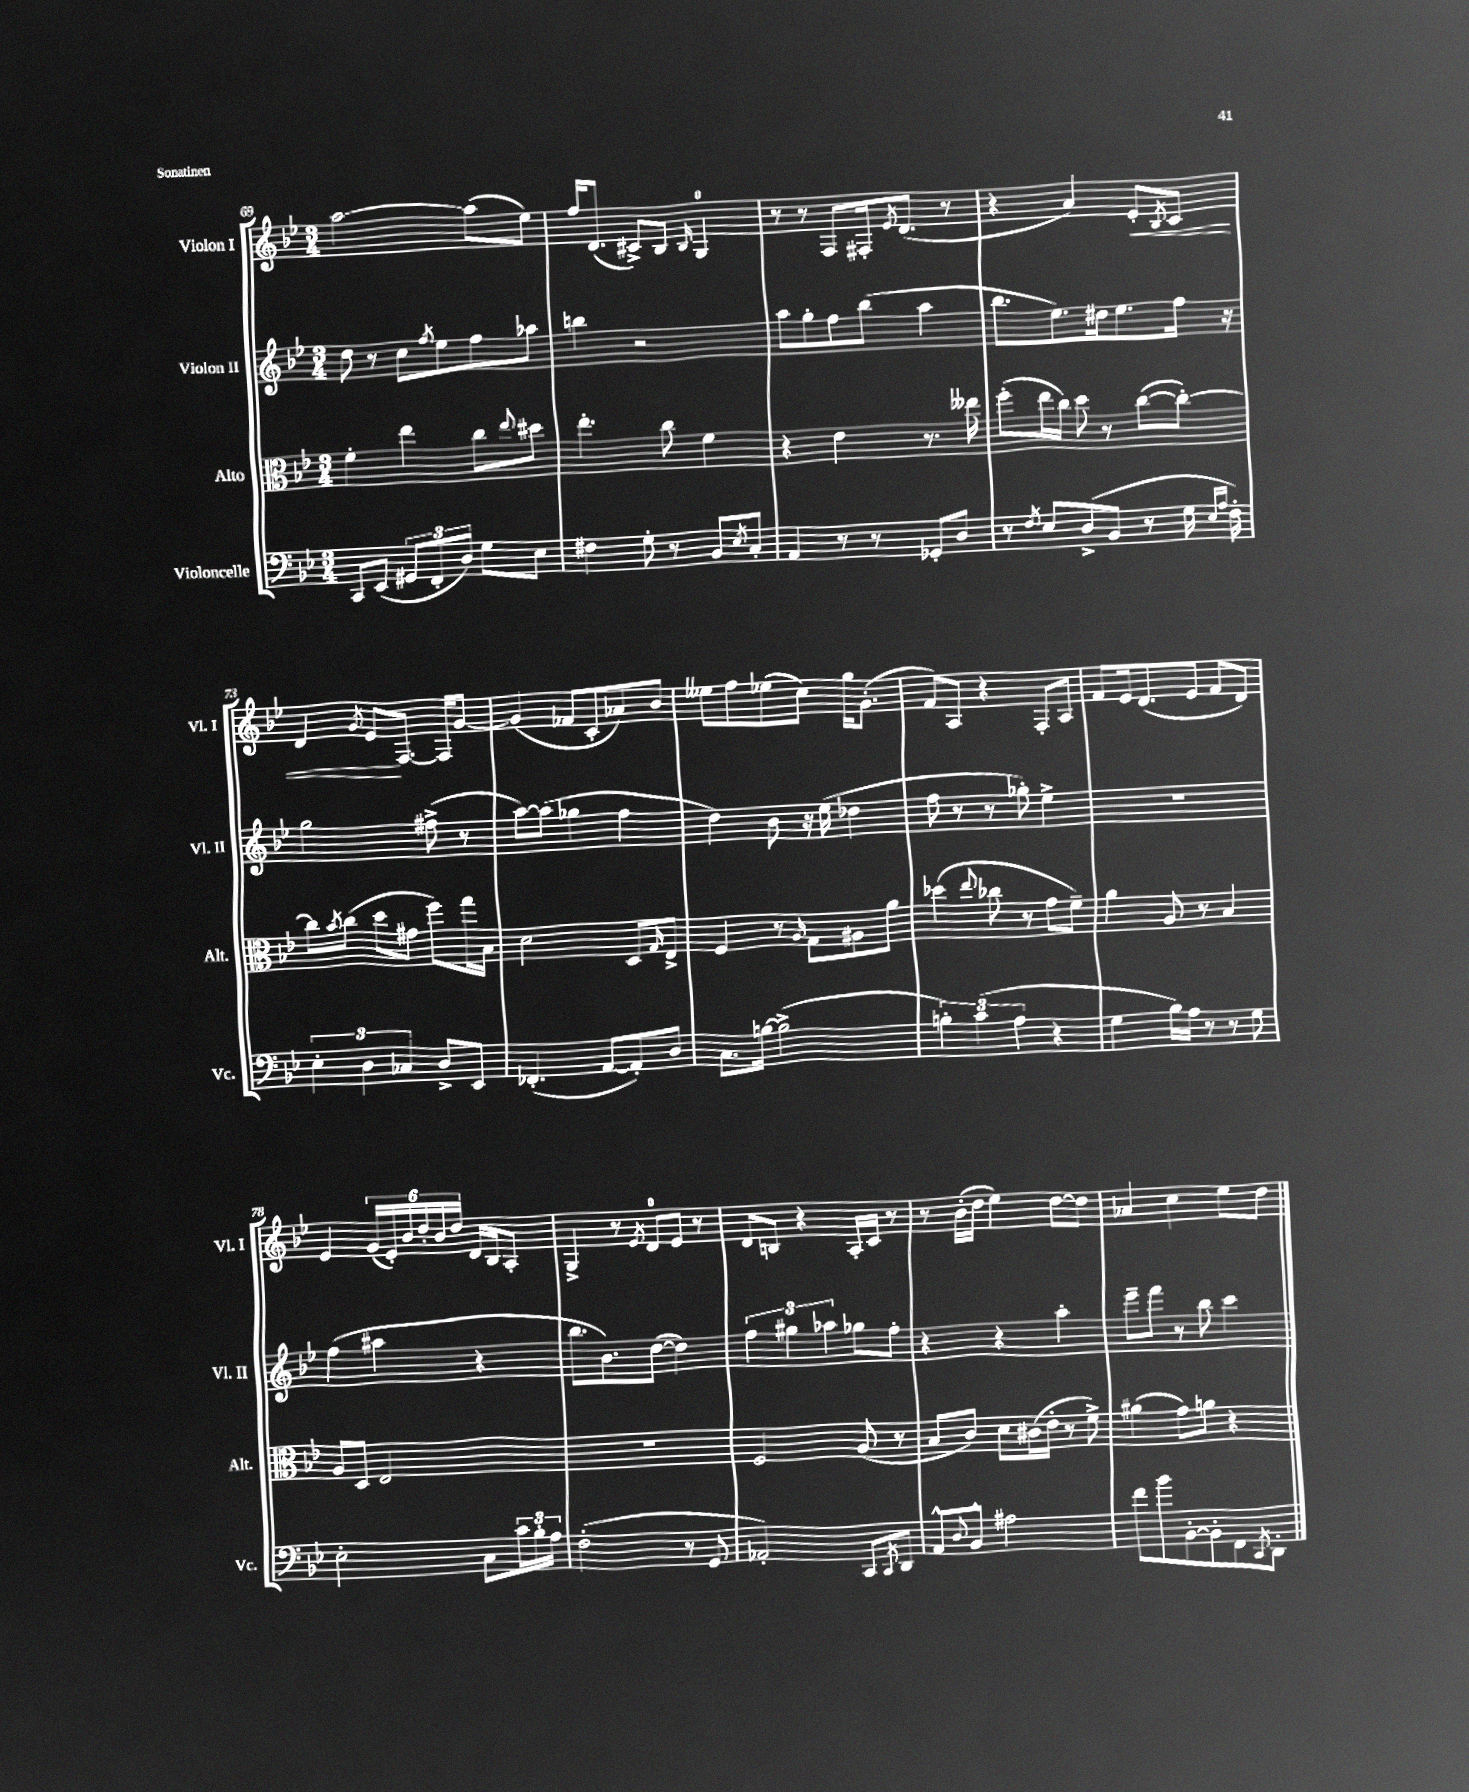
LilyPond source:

<<
\new StaffGroup <<
\new Staff = "s0" \with { instrumentName = "Violon I" shortInstrumentName = "Vl. I" } {
    \clef treble \key bes \major \numericTimeSignature \time 3/4
    a''2~ a''8( ees''8) |
    f''16 d'8.( cis'8->) bes8 \grace { bes16 } g4-0 |
    r8 r8 f8 fis16-. \acciaccatura { ees'8 } d'8.( r8 |
    r4 a'4) ees'8-.\< \acciaccatura { bes8 } c'8 |
    d'4 \acciaccatura { g'8 } ees'8\! f8.~ f16 g'8~ |
    g'4( fes'8 c'8-. aes'8) bes'8 |
    eeses''8 f''8 ees''8( c''8) g''16 g'8.-.( |
    f'8) a8 r4 f8-. a8 |
    f'8 ees'16 d'8.( ees'8 f'8 d'8) |
    ees'4 \tuplet 6/4 { g'16( ees'16-.) bes'16 d''16-. bes'16 d''16 } d'16 bes16 a8-. |
    g4-> r8 \acciaccatura { ees'8 } d'8-0 ees'8 r8 |
    d'8 b8 r4 a16-. c'16 r8 |
    r8 bes'16-.( d''16 ees''4) d''8~ d''8 |
    aes'4 c''4 ees''8 d''8 \bar "|." |
}
\new Staff = "s1" \with { instrumentName = "Violon II" shortInstrumentName = "Vl. II" } {
    \clef treble \key bes \major \numericTimeSignature \time 3/4
    d''8 r8 c''8 \acciaccatura { f''8 } ees''8 f''8 aes''8 |
    b''4 r2 |
    a''8 g''8-. f''8 bes''8( a''4 |
    bes''8. ees''8.) dis''16 ees''8. f''16 r16 |
    g''2 fis''8->( r8 |
    a''8~) a''8( ges''4 f''4 |
    d''4) bes'8 r16 ees''16( des''4 |
    f''8 r8 r8 ges''8-.) ees''4-> |
    R2. |
    f''4( ais''4 r4 |
    bes''8. bes'8.) d''8~( d''4) |
    \tuplet 3/2 { f''4 gis''4 aes''4 } ges''8 f''8-. |
    r4 r4 a''4-. |
    ees'''8-- f'''8 r8 bes''8 c'''4 \bar "|." |
}
\new Staff = "s2" \with { instrumentName = "Alto" shortInstrumentName = "Alt." } {
    \clef alto \key bes \major \numericTimeSignature \time 3/4
    f'4-. ees''4 c''8 \appoggiatura { ees''8 } dis''8 |
    ees''4.-. c''8 f'4 |
    r4 ees'4 r8. eeses''16 |
    f''8-.( ees''16 c''16) d''8 r8 c''8~( c''8~-.) |
    c''8 \acciaccatura { bes'8 } c''8( d''8 gis'8 f''8) g''16 bes16 |
    d'2 d8 \grace { g16 } ees8-> |
    f4 r8 \grace { a16 } g8 ais8 a'8 |
    des''4( \appoggiatura { ees''8 } ces''8 r8 g'8 f'8--) |
    a'4 a8 r8 bes4 |
    a8 d8 ees2 |
    R2. |
    f2 a8( r8 |
    bes8 c'8) d'8 cis'16( ees'16-. r8 f'8->) |
    ais'4( g'8) a'8 r4 \bar "|." |
}
\new Staff = "s3" \with { instrumentName = "Violoncelle" shortInstrumentName = "Vc." } {
    \clef bass \key bes \major \numericTimeSignature \time 3/4
    c,8 ees,8( \tuplet 3/2 { gis,8 f,8-. d8) } g8 ees8 |
    fis4 g8-. r8 bes,8 \acciaccatura { ees8 } c8-. |
    a,4 r8 r8 ges,8-. d8 |
    r8 \acciaccatura { f8 } ees8 d8->( bes,8 r8 g16 \grace { ees16 a16 } f16-.) |
    \tuplet 3/2 { ees4-. d4 ces4 } d8-> ees,8 |
    fes,4.-.( a,8~ a,8-.) d8 |
    c8. b16~ b2->( |
    \tuplet 3/2 { b4-.) c'4( a4 } r4 |
    g4 bes16) a16 r8 r8 g8 |
    ees2-. c8 \tuplet 3/2 { c'16 bes16-. a16 } |
    f2-.( r8 g,8 |
    aes,2-.) c,8 \acciaccatura { c,8 } d,8 |
    a,8-^ \appoggiatura { d8 } bes,8-^ ais2 |
    f'8 bes'8 bes,8~-. bes,8-. f,8 \acciaccatura { c,8 } d,8-. \bar "|." |
}
>>
>>
\layout { \context { \Score currentBarNumber = #69 } }
